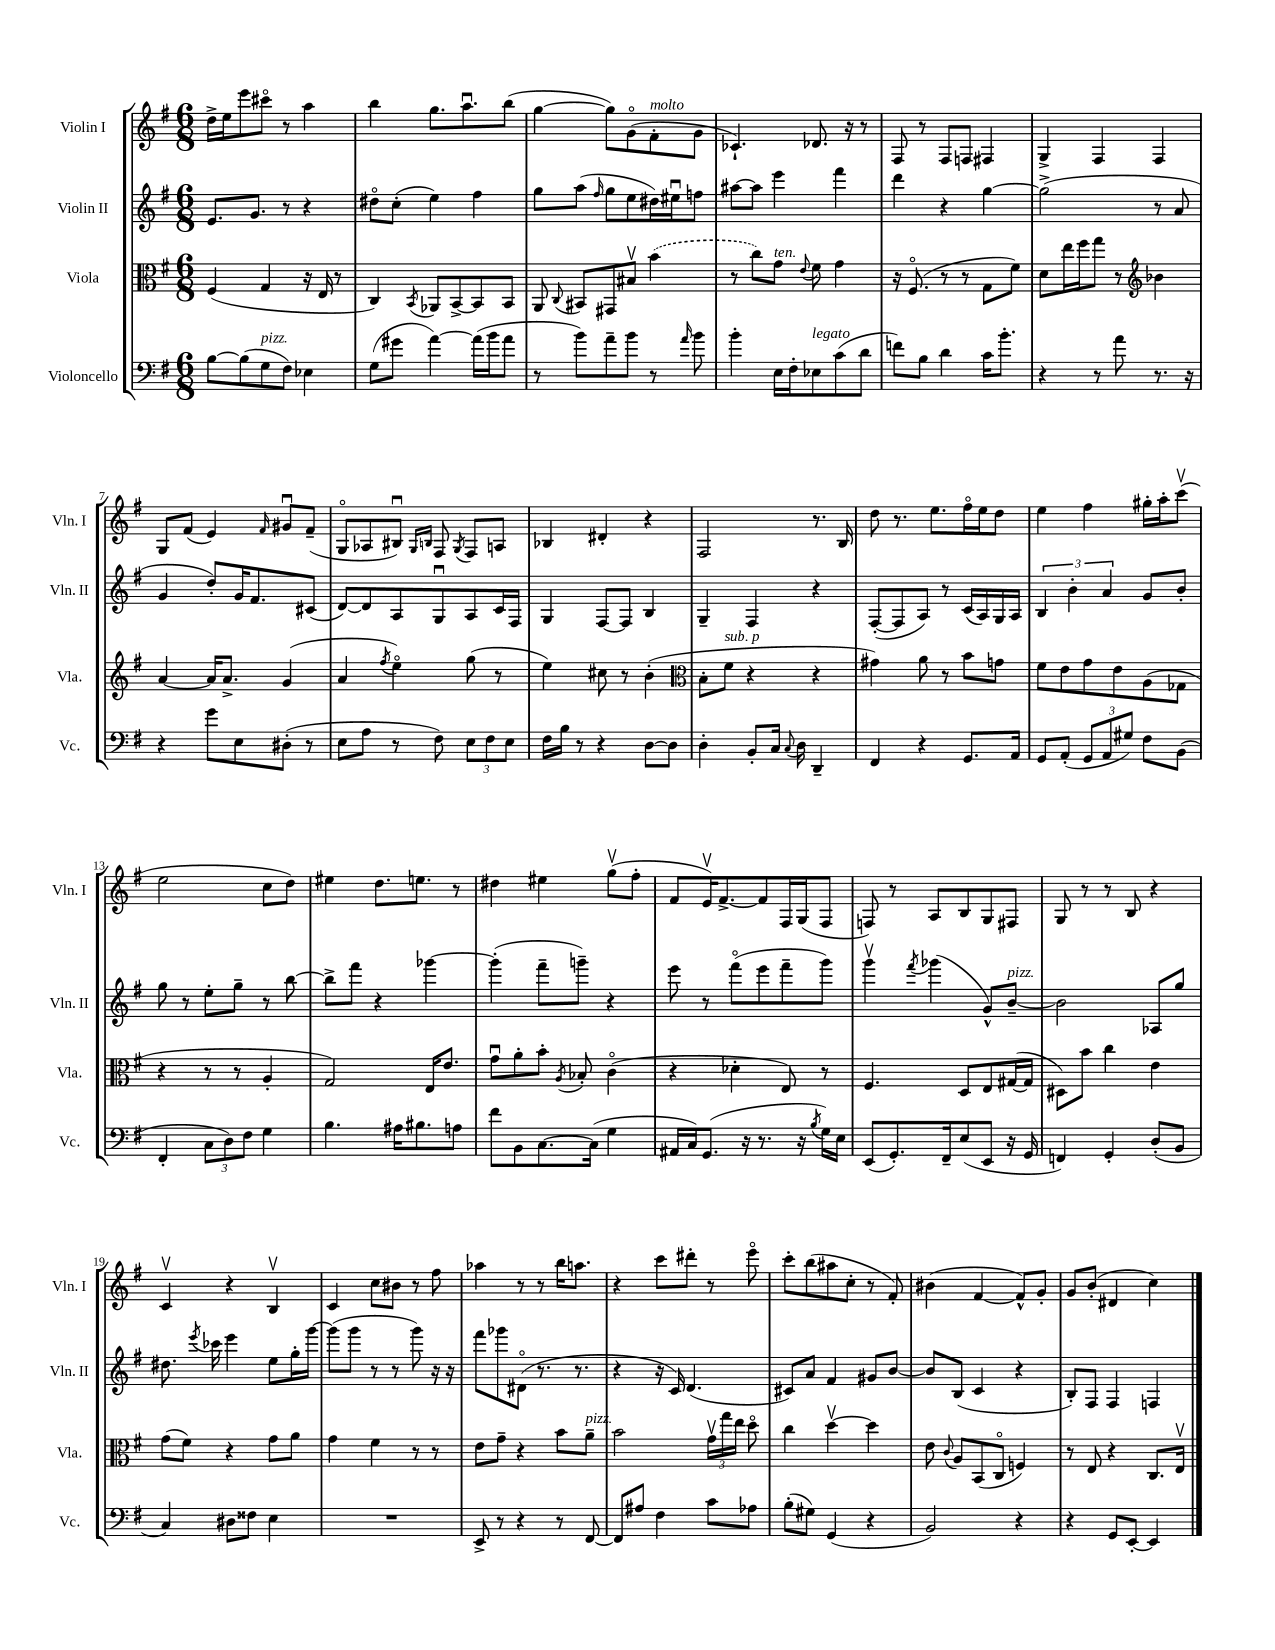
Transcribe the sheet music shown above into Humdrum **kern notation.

**kern	**kern	**kern	**kern
*part4	*part3	*part2	*part1
*staff4	*staff3	*staff2	*staff1
*I"Violoncello	*I"Viola	*I"Violin II	*I"Violin I
*I'Vc.	*I'Vla.	*I'Vln. II	*I'Vln. I
*clefF4	*clefC3	*clefG2	*clefG2
*k[f#]	*k[f#]	*k[f#]	*k[f#]
*M6/8	*M6/8	*M6/8	*M6/8
=1	=1	=1	=1
[8B\L	(4F#/	8.e/L	16dd^\LL
.	.	.	16ee\J
(8B\]	.	.	8eee\
.	.	8.g/J	.
!LO:TX:a:i:t=pizz.	!	!	!
8G\	4G/	.	8ccc#X\J
8F#\J)	.	8r	8r
4E-X\	16r	4r	4aa\
.	16E/	.	.
.	8r	.	.
=2	=2	=2	=2
(8G\L	4C/)	8dd#X\L	4bb\
8g#X\J	.	(8cc'\J	.
.	8qBB/	.	.
[4a\)	8AA-X/L	4ee\)	8.gg\L
.	[8BB^/	.	.
.	.	.	8.aau\
(16a\LL]	8BB/]	4ff#\	.
16b\J	.	.	.
8a\J	8BB/J	.	(8bb\J
=3	=3	=3	=3
8r	8AA/	8gg\L	[4gg\
.	8qqC/	.	.
8b\L)	8BB#X/L	(8aa\J	.
.	.	16qqff#/	.
8a~\	8GG#X/	8gg\L	8gg\L])
8b\J	8B#Xv/J	8ee\	(8g\
!	!	!	!LO:TX:a:i:t=molto
8r	(4b\	16dd#X\L)	8f#'\
.	.	16ee#Xu\J	.
16qqa/	.	.	.
8b\	.	8ffn\J	8g\J
=4	=4	=4	=4
4b'\	8r	[8aa#X\L	4.c-X`/)
.	8cc\L)	8aa#\J]	.
!	!LO:TX:a:i:t=ten.	!	!
16E\LL	8g\J	4eee\	.
16F#'\J	.	.	.
.	8qqe/	.	.
!LO:TX:a:i:t=legato	!	!	!
8E-X\	8f#\	.	8.d-X/
(8c\	4g\	4fff#\	.
.	.	.	16r
8d\J	.	.	8r
=5	=5	=5	=5
8fn\L)	16r	4ddd\	8F#/
.	(8.F#/	.	.
8B\J	.	.	8r
4d\	8r	4r	8F#/L
.	8r	.	8Fn/J
16c\KL	8G\L	[4gg\	4F#X/
8.b'\J	.	.	.
.	8f#\J)	.	.
=6	=6	=6	=6
4r	8d\L	(2gg^\]	4G^/
.	16ee\L	.	.
.	16ff#\J	.	.
8r	8gg\J	.	4F#/
8a\	8r	.	.
*	*clefG2	*	*
8.r	4b-X\	8r	4F#/
.	.	8a/	.
16r	.	.	.
!!LO:LB:g=z
=7	=7	=7	=7
4r	[4a/	4g/	8G/L
.	.	.	(8f#/J
8g\L	16a/KL]	8dd'/L)	4e/)
.	8.a^/J	.	.
8E\	.	16g/K	.
.	.	8.f#/	.
.	.	.	16qqf#/
(8D#X'\J	(4g/	.	8g#Xu/L
8r	.	(8c#X/J	(8f#~/J
=8	=8	=8	=8
8E\L	4a/	[8d/L)	8G/L
8A\J	.	8d/]	8A-X/
.	8qff#/	.	.
8r	4ee\)	8A/	8B#Xu/J)
.	.	.	16qqG/LL
.	.	.	16qqBn/JJ
8F#\)	.	8Gu/	8F#/
.	.	.	8qG/
12E\L	(8gg\	8A/	8F#/L
12F#\	.	.	.
.	8r	16c/L	8An/J
12E\J	.	.	.
.	.	16F#/JJ	.
=9	=9	=9	=9
16F#\LL	4ee\)	4G/	4B-X/
16B\JJ	.	.	.
8r	.	.	.
4r	8cc#X\	[8F#/L	4d#X'/
.	8r	8F#/J]	.
[8D\L	(4b'\	4B/	4r
8D\J]	.	.	.
=10	=10	=10	=10
*	*clefC3	*	*
4D'\	8B'\L	4G~/	2F#/
!	!LO:TX:a:i:t=sub. p	!	!
.	8f#\J	.	.
8BB'/L	4r	4F#/	.
16C/Jk	.	.	.
8qqC/	.	.	.
16D\	.	.	.
4DD~/	4r	4r	8.r
.	.	.	16B/
=11	=11	=11	=11
4FF#/	4g#X\)	([8F#'/L	8dd\
.	.	8F#/]	8.r
4r	8a\	8A/J)	.
.	.	.	8.ee\L
.	8r	8r	.
8.GG/L	8b\L	(16c/LL	16ff#\L
.	.	16A/)	16ee\J
.	8gn\J	16G/	8dd\J
16AA/Jk	.	16A/JJ	.
=12	=12	=12	=12
8GG/L	8f#\L	6B/	4ee\
(8AA'/J	8e\	.	.
.	.	6b'\	.
12GG/L	8g\	.	4ff#\
12AA/	.	6a/	.
.	8e\	.	.
12G#X/J)	.	.	.
8F#\L	(8A\	8g/L	16gg#X'\LL
.	.	.	16aa'\J
(8BB\J	8G-X\J	8b'/J	(8cccv\J
!!LO:LB:g=z
=13	=13	=13	=13
4FF#'/	4r	8gg\	2ee\
.	.	8r	.
12C\L	8r	8ee'\L	.
12D\)	.	.	.
.	8r	8gg~\J	.
12F#\J	.	.	.
4G\	4A'/	8r	8cc\L
.	.	[8bb\	8dd\J)
=14	=14	=14	=14
4.B\	2G/)	8bb^\L]	4ee#X\
.	.	8fff#\J	.
.	.	4r	8.dd\L
16A#X\KL	.	.	.
8.B#X\	.	.	8.een\J
.	16E/KL	[4ggg-X\	.
.	8.e/J	.	.
8An\J	.	.	8r
=15	=15	=15	=15
8f#\L	8gu\L	(4ggg-'\]	4dd#X\
8BB\	8a'\	.	.
[8.C\	8b'\J	8fff#~\L	4ee#X\
.	8qA/	.	.
.	8B-X'/	8gggn~\J)	.
(16C\Jk]	.	.	.
4G\	(4c\	4r	(8ggv\L
.	.	.	8ff#'\J
=16	=16	=16	=16
16AA#X/LL	4r	8eee\	8f#/L
16C/J)	.	.	.
(8.GG/J	.	8r	16ev/K)
.	.	.	[8.f#^/
.	4d-X'\	(8fff#\L	.
16r	.	.	.
8.r	.	8eee\	8f#/]
.	8E/)	8fff#~\	16F#/L
16r	.	.	(16G/J
8qB/	.	.	.
16G\LL)	8r	8ggg\J)	8F#/J
16E\JJ	.	.	.
=17	=17	=17	=17
(8EE/L	4.F#/	4gggv\	8Fn/)
8.GG'/)	.	.	8r
.	.	8qfff#/	.
.	.	(4ggg-X\	8A/L
16FF#~/k	.	.	.
(8E/	8D/L	.	8B/
8EE/J	8E/	8g^^/L)	8G/
!	!	!LO:TX:a:i:t=pizz.	!
16r	([16G#X/L	[8b~/J	8F#X/J
16GG/	16G#/JJ]	.	.
=18	=18	=18	=18
4FFn/)	8D#X\L)	2b\]	8G/
.	8b\J	.	8r
4GG'/	4cc\	.	8r
.	.	.	8B/
(8D'/L	4e\	8A-X/L	4r
8BB/J	.	8gg/J	.
!!LO:LB:g=z
=19	=19	=19	=19
4C/)	(8g\L	8.dd#X\	4cv/
.	8f#\J)	.	.
.	.	8qeee/	.
.	.	16ccc-X\	.
8D#X\L	4r	4eee\	4r
8F##X\J	.	.	.
4E\	8g\L	8ee\L	4Bv/
.	8a\J	16gg'\L	.
.	.	[16ggg\JJ	.
=20	=20	=20	=20
2.r	4g\	(8ggg\L]	4c/
.	.	8ggg\J	.
.	4f#\	8r	8cc\L
.	.	8r	8b#X\J
.	8r	8ggg\)	8r
.	8r	16r	8ff#\
.	.	16r	.
=21	=21	=21	=21
8EE^/	8e\L	8fff#\L	4aa-X\
8r	8g~\J	8ggg-X\	.
4r	4r	(8d#X\J	8r
.	.	8.r	8r
8r	8b\L	.	16bb\KL
.	.	8.r	8.aan\J
!	!LO:TX:a:i:t=pizz.	!	!
[8FF#/	8a~\J	.	.
=22	=22	=22	=22
8FF#/L]	2b\	4r	4r
8A#X/J	.	.	.
4F#\	.	16r	8ccc\L
.	.	16c/)	.
.	.	(4.d/	8ddd#X'\J
8c\L	24gv\LL	.	8r
.	24gg\	.	.
.	24ee\JJ	.	.
8A-X\J	8dd\	.	8eee\
=23	=23	=23	=23
(8B'\L	4cc\	8c#X/L)	8ccc'\L
8G#X\J)	.	8a/J	(8bb\
(4GG/	[4ddv\	4f#/	8aa#X\
.	.	.	8cc'\J
4r	4dd\]	8g#X/L	8r
.	.	[8b/J	8f#'/)
=24	=24	=24	=24
2BB/)	8e\	8b/L]	(4b#X\
.	8qqc/	.	.
.	8A/L	(8B/J	.
.	(8BB/	4c/	[4f#/
.	8C/J	.	.
4r	4Fn/)	4r	8f#^^/L])
.	.	.	8g'/J
=25	=25	=25	=25
4r	8r	8B'/L)	8g/L
.	8E/	8F#/J	(8b'/J
8GG/L	4r	4F#/	4d#X/
[8EE'/J	.	.	.
4EE/]	8.C/L	4Fn/	4cc\)
.	16Ev/Jk	.	.
==	==	==	==
*-	*-	*-	*-
